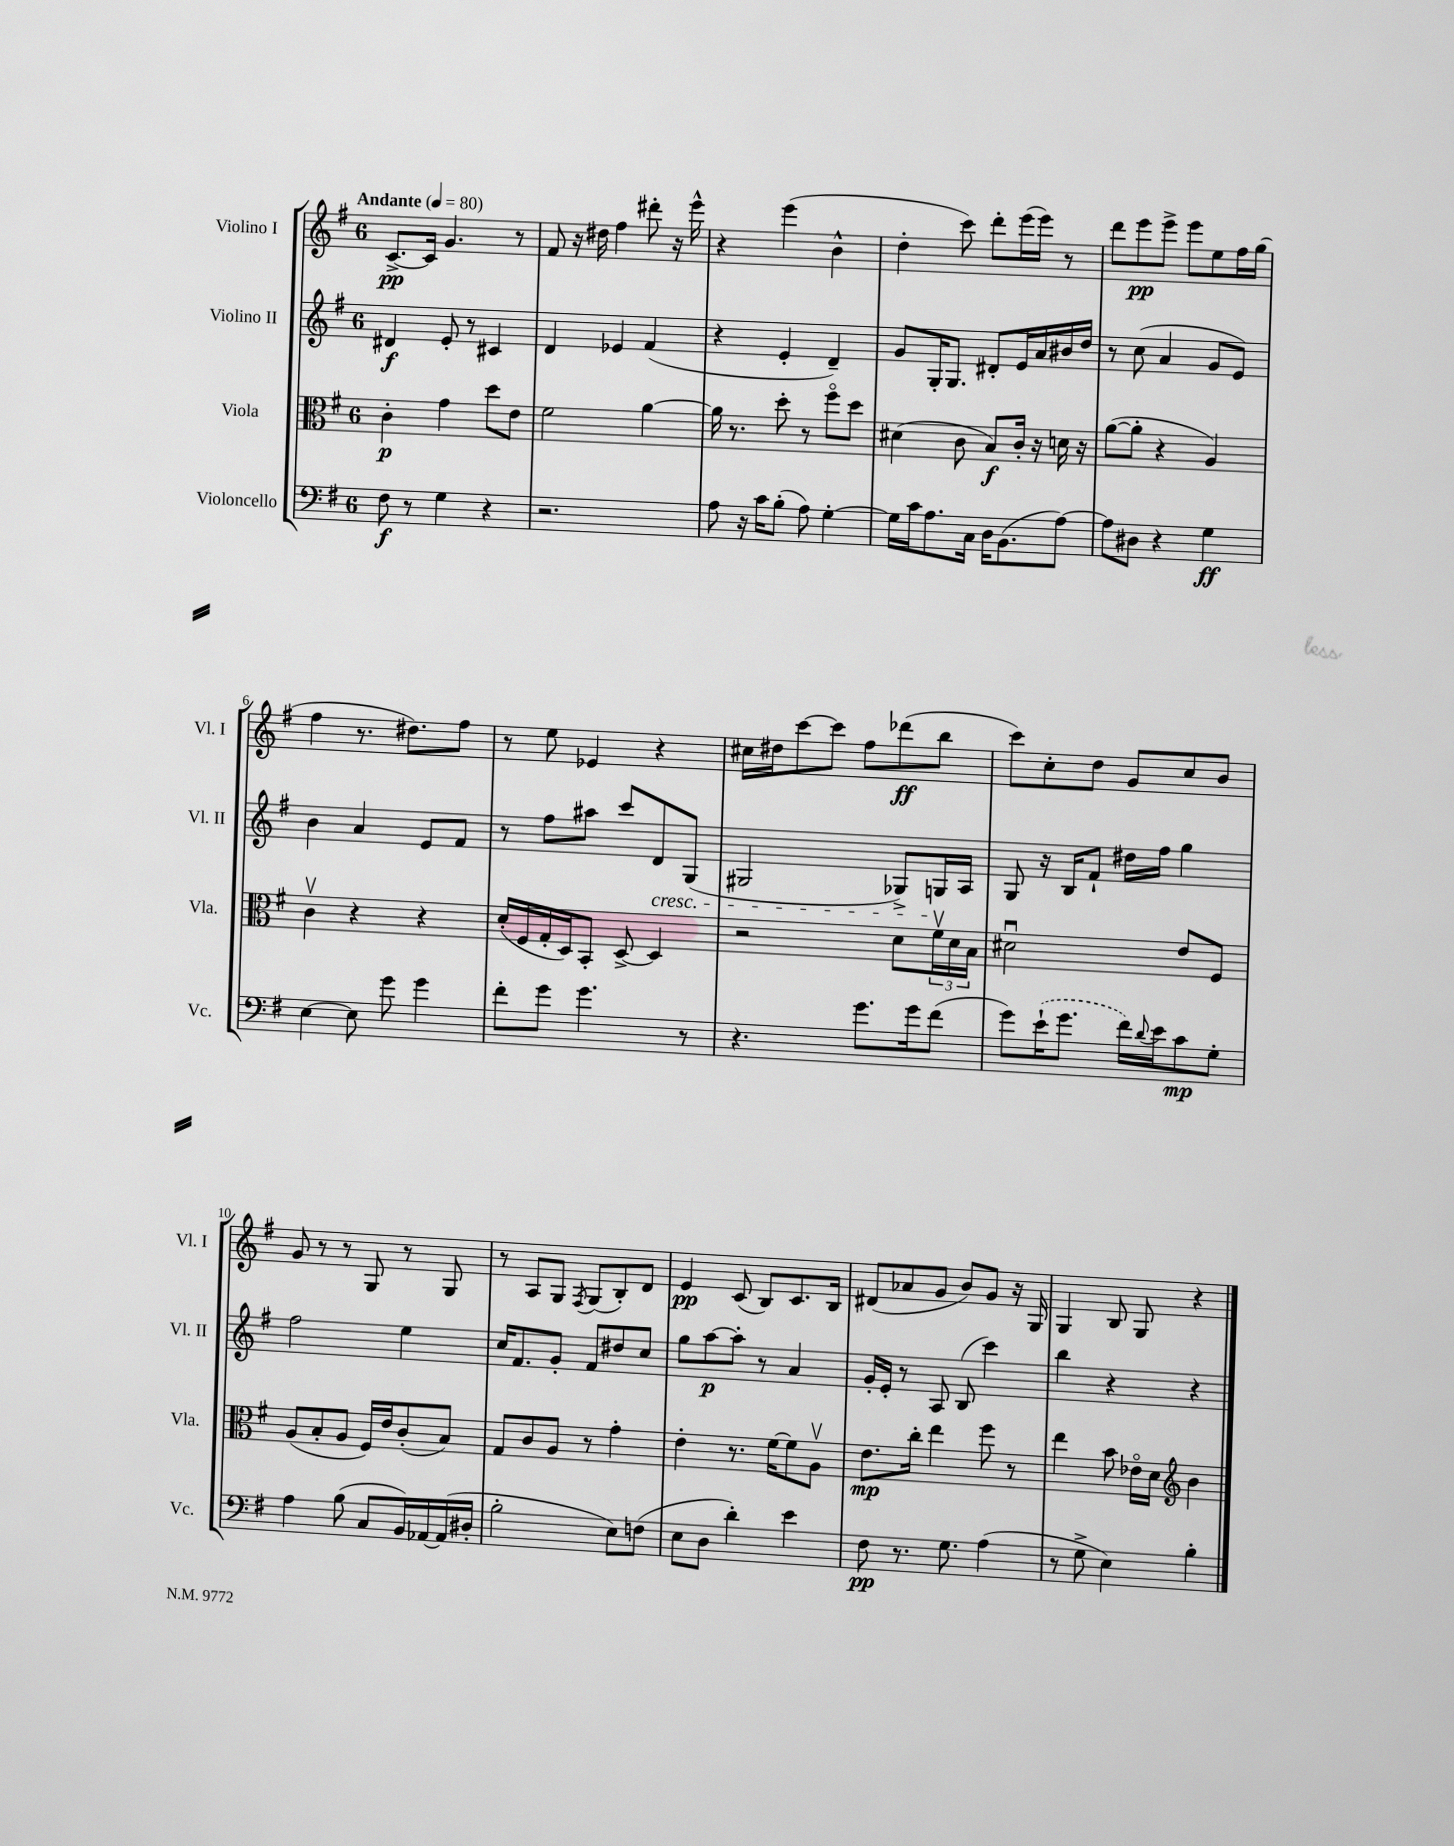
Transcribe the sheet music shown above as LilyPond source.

<<
\new StaffGroup <<
\new Staff = "s0" \with { instrumentName = "Violino I" shortInstrumentName = "Vl. I" } {
    \clef treble \key g \major \once \override Staff.TimeSignature.style = #'single-digit \time 6/8 \tempo "Andante" 4 = 80
    c'8.~->\pp c'16 g'4. r8 |
    fis'8 r16 dis''16 fis''4 dis'''8-. r16 e'''16-^ |
    r4 e'''4( b'4-^ |
    d''4-. c'''8) d'''8-. e'''16( e'''16) r8 |
    d'''8 e'''8\pp e'''8-> e'''8 e''8 fis''16 g''16( |
    fis''4 r8. dis''8.) fis''8 |
    r8 e''8 ees'4 r4 |
    cis''16 dis''16 c'''8~ c'''8 fis''8 des'''8\ff( b''8 |
    c'''8) c''8-. d''8 g'8 c''8 b'8 |
    g'8 r8 r8 g8 r8 g8 |
    r8 a8 g8 \acciaccatura { fis8 } g8( b8-.) d'8 |
    e'4\pp c'8( b8) c'8. b16 |
    dis'8( aes'8 g'8 b'8) g'8 r16 g16 |
    g4 b8 g8 r4 \bar "|." |
}
\new Staff = "s1" \with { instrumentName = "Violino II" shortInstrumentName = "Vl. II" } {
    \clef treble \key g \major \once \override Staff.TimeSignature.style = #'single-digit \time 6/8
    dis'4\f e'8-. r8 cis'4 |
    d'4 ees'4 fis'4( |
    r4 e'4-. d'4--) |
    g'8 g16-. g8. dis'8-. e'16 a'16 bis'16 d''16 |
    r8 c''8( a'4 g'8 e'8) |
    b'4 a'4 e'8 fis'8 |
    r8 fis''8 ais''8 c'''8 d'8\cresc g8( |
    gis2 ges8->) g16\! a16 |
    g8 r16 b16 fis'8-! dis''16 fis''16 g''4 |
    fis''2 e''4 |
    c''16 fis'8. g'8-. fis'8 dis''8 c''8 |
    g''8 a''8~\p a''8-. r8 a'4 |
    g'16-. e'16-. r8 a8 b8( c'''4) |
    b''4 r4 r4 \bar "|." |
}
\new Staff = "s2" \with { instrumentName = "Viola" shortInstrumentName = "Vla." } {
    \clef alto \key g \major \once \override Staff.TimeSignature.style = #'single-digit \time 6/8
    c'4-.\p g'4 d''8 e'8 |
    fis'2 a'4~ |
    a'16 r8. d''8-. r8 fis''8\flageolet d''8 |
    dis'4( c'8 b8\f) c'16-. r16 d'16 r16 |
    a'8~( a'8-. r4 a4) |
    c'4\upbow r4 r4 |
    d'16-.( fis16 g16-. d16) b,8-. d8~-> d4 |
    r2 d'8 \tuplet 3/2 { fis'16\upbow d'16 b16 } |
    dis'2\downbow e'8 fis8 |
    a8( b8-. a8 fis16) e'16 c'8-.( b8) |
    g8 c'8 a8 r8 g'4-. |
    e'4-. r8. fis'16~ fis'8 a8\upbow |
    e'8.\mp c''16-. e''4 fis''8 r8 |
    e''4 b'8 ees'16\flageolet d'16 \clef treble b'4 \bar "|." |
}
\new Staff = "s3" \with { instrumentName = "Violoncello" shortInstrumentName = "Vc." } {
    \clef bass \key g \major \once \override Staff.TimeSignature.style = #'single-digit \time 6/8
    fis8\f r8 g4 r4 |
    r2. |
    a8 r16 c'16 b8-.( a8) g4~-. |
    g16 c'16 a8. c16 d16 b,8.( a8~) |
    a8 dis8 r4 g4\ff |
    e4~ e8 g'8 g'4 |
    fis'8-. g'8 g'4. r8 |
    r4. g'8. g'16 fis'8( |
    g'8) \once \slurDashed e'16-!( g'8. fis'16) \appoggiatura { d'8 } e'16 c'8\mp g8-. |
    a4 b8( c8 b,16) aes,16~ aes,16( dis16-. |
    b2-. e8) f8( |
    e8 d8 d'4-.) e'4 |
    fis8\pp r8. g8. a4( |
    r8 g8-> e4) b4-. \bar "|." |
}
>>
>>
